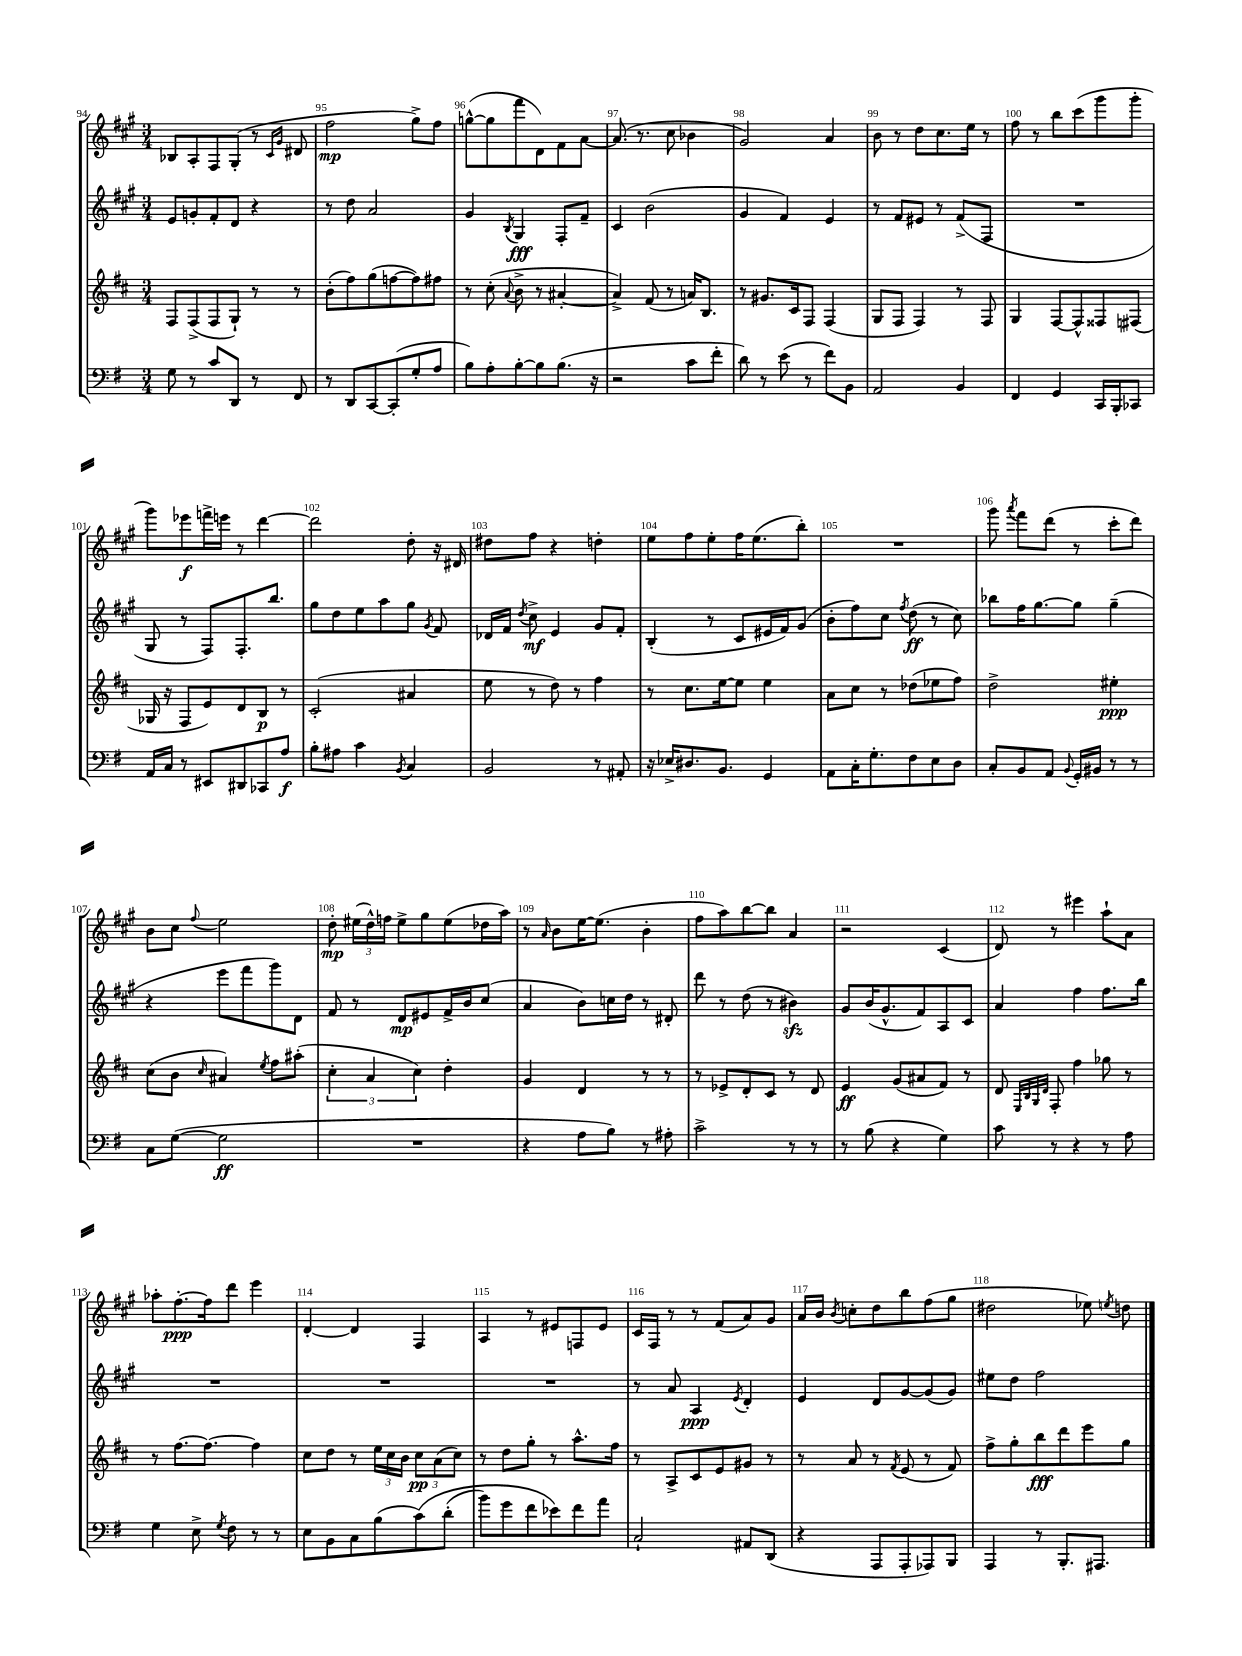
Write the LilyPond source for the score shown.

<<
\new StaffGroup <<
\new Staff = "s0" {
    \clef treble \key a \major \numericTimeSignature \time 3/4
    \autoBeamOff bes8[ a8-. fis8 gis8]-.( r8 \grace { cis'16[ gis'16] } dis'8 |
    fis''2\mp gis''8[->) fis''8] |
    g''8[~-^( g''8 fis'''8 d'8) fis'8 a'8]~ |
    a'8.( r8. cis''8 bes'4 |
    gis'2) a'4 |
    b'8 r8 d''8[ cis''8. e''16] r8 |
    fis''8 r8 b''8[ cis'''8( gis'''8 gis'''8]-. |
    gis'''8[) ees'''8\f f'''16-> e'''16] r8 d'''4~ |
    d'''2 d''8-. r16 dis'16 |
    dis''8[ fis''8] r4 d''4-. |
    e''8[ fis''8 e''8-. fis''16 e''8.( b''8]-.) |
    R2. |
    gis'''8 \acciaccatura { a'''8 } fis'''8[ d'''8]( r8 cis'''8[-. d'''8]) |
    b'8[ cis''8] \appoggiatura { fis''8 } e''2 |
    d''8-.\mp \tuplet 3/2 { eis''16[( d''16-^) f''16] } eis''8[-> gis''8 eis''8( des''16 a''16]) |
    r8 \grace { a'16 } b'8[ e''16~ e''8.]( b'4-. |
    fis''8[ a''8) b''8~ b''8] a'4 |
    r2 cis'4( |
    d'8) r8 eis'''4 a''8[-! a'8] |
    aes''8[-. fis''8.~-.\ppp fis''16 d'''8] e'''4 |
    d'4~-. d'4 fis4 |
    a4 r8 eis'8[ f8 eis'8] |
    cis'16[ fis16] r8 r8 fis'8[( a'8) gis'8] |
    a'16[ b'16] \acciaccatura { b'8 } c''8[-. d''8 b''8 fis''8( gis''8] |
    dis''2 ees''8) \acciaccatura { e''8 } d''8 \bar "|." |
}
\new Staff = "s1" {
    \clef treble \key a \major \numericTimeSignature \time 3/4
    \autoBeamOff e'8[ g'8-. fis'8-. d'8] r4 |
    r8 d''8 a'2 |
    gis'4 \acciaccatura { b8 } gis4\fff fis8[-. fis'8]-- |
    cis'4 b'2( |
    gis'4 fis'4) e'4 |
    r8 fis'8[ eis'8] r8 fis'8[->( fis8] |
    R2. |
    gis8 r8 fis8[) fis8.-. b''8.] |
    gis''8[ d''8 e''8 a''8 gis''8] \acciaccatura { gis'8 } fis'8 |
    des'16[ fis'16] \acciaccatura { d''8 } cis''8->\mf e'4 gis'8[ fis'8]-. |
    b4-.( r8 cis'8[ eis'16 fis'16) gis'8]( |
    b'8[-. fis''8) cis''8] \acciaccatura { fis''8 } d''8\ff( r8 cis''8) |
    bes''8[ fis''16 gis''8.~ gis''8] gis''4--( |
    r4 e'''8[ fis'''8 gis'''8) d'8] |
    fis'8 r8 d'8[\mp eis'8 fis'16-> b'16 cis''8]( |
    a'4 b'8[) c''16 d''16] r8 dis'8-. |
    d'''8 r8 d''8( r8 bis'4\sfz) |
    gis'8[ b'16( gis'8.-^ fis'8) a8 cis'8] |
    a'4 fis''4 fis''8.[ b''16] |
    R2. |
    R2. |
    R2. |
    r8 a'8 a4\ppp \acciaccatura { e'8 } d'4-. |
    e'4 d'8[ gis'8~ gis'8( gis'8]) |
    eis''8[ d''8] fis''2 \bar "|." |
}
\new Staff = "s2" {
    \clef treble \key d \major \numericTimeSignature \time 3/4
    \autoBeamOff fis8[ fis8->( fis8 g8]-!) r8 r8 |
    b'8[-.( fis''8) g''8( f''8~ f''8) fis''8] |
    r8 cis''8-.( \appoggiatura { a'8 } b'8-> r8 ais'4~-. |
    ais'4->) fis'8( r8 a'16[) b8.] |
    r8 gis'8.[ cis'16 fis8] fis4( |
    g8[ fis8] fis4) r8 fis8 |
    g4 fis8[~ fis8-^ fisis8 fis8]( |
    ges16 r16 fis8[ e'8) d'8 b8]\p r8 |
    cis'2-.( ais'4 |
    e''8 r8 d''8) r8 fis''4 |
    r8 cis''8.[ e''16~ e''8] e''4 |
    a'8[ cis''8] r8 des''8[( ees''8 fis''8]) |
    d''2-> eis''4-.\ppp |
    cis''8[( b'8] \grace { cis''16 } ais'4) \acciaccatura { e''8 } fis''8[ ais''8]-.( |
    \tuplet 3/2 { cis''4-. a'4 cis''4) } d''4-. |
    g'4 d'4 r8 r8 |
    r8 ees'8[-> d'8-. cis'8] r8 d'8 |
    e'4\ff g'8[( ais'8 fis'8]) r8 |
    d'8 \grace { e32[ b32 g32 d'32] } fis8-. fis''4 ges''8 r8 |
    r8 fis''8.[~ fis''8.]~ fis''4 |
    cis''8[ d''8] r8 \tuplet 3/2 { e''16[ cis''16 b'16] } \tuplet 3/2 { cis''8[\pp a'8( cis''8]) } |
    r8 d''8[ g''8]-. r8 a''8.[-^ fis''16] |
    r8 a8[-> cis'8 e'8 gis'8] r8 |
    r8 a'8 r8 \acciaccatura { fis'8 } e'8( r8 fis'8) |
    fis''8[-> g''8-. b''8\fff d'''8 e'''8 g''8] \bar "|." |
}
\new Staff = "s3" {
    \clef bass \key g \major \numericTimeSignature \time 3/4
    \autoBeamOff g8 r8 c'8[ d,8] r8 fis,8 |
    r8 d,8[ c,8~ c,8-.( g8-. a8] |
    b8[) a8-. b8~-. b8 b8.]( r16 |
    r2 c'8[ fis'8]-. |
    d'8) r8 e'8( r8 fis'8[) b,8] |
    a,2 b,4 |
    fis,4 g,4 c,16[ b,,16-. ces,8] |
    a,16[ c16] r8 eis,8[ dis,8 ces,8 a8]\f |
    b8[-. ais8] c'4 \acciaccatura { b,8 } c4 |
    b,2 r8 ais,8-. |
    r16 ees16[-> dis8. b,8.] g,4 |
    a,8[ c16-. g8.-. fis8 e8 d8] |
    c8[-. b,8 a,8] \appoggiatura { b,8 } g,16[-. bis,16] r8 r8 |
    c8[ g8]~( g2\ff |
    R2. |
    r4 a8[ b8]) r8 ais8-. |
    c'2-> r8 r8 |
    r8 b8( r4 g4) |
    c'8 r8 r4 r8 a8 |
    g4 e8-> \acciaccatura { g8 } fis8 r8 r8 |
    e8[ b,8 c8 b8( c'8)\( d'8]-.( |
    b'8[) g'8 fis'8 ees'8\) fis'8 a'8] |
    c2-! ais,8[ d,8]( |
    r4 a,,8[ a,,8-. aes,,8) b,,8] |
    a,,4 r8 b,,8.[-. ais,,8.] \bar "|." |
}
>>
>>
\layout { \context { \Score currentBarNumber = #94 \override BarNumber.break-visibility = ##(#f #t #t) barNumberVisibility = #all-bar-numbers-visible } }
